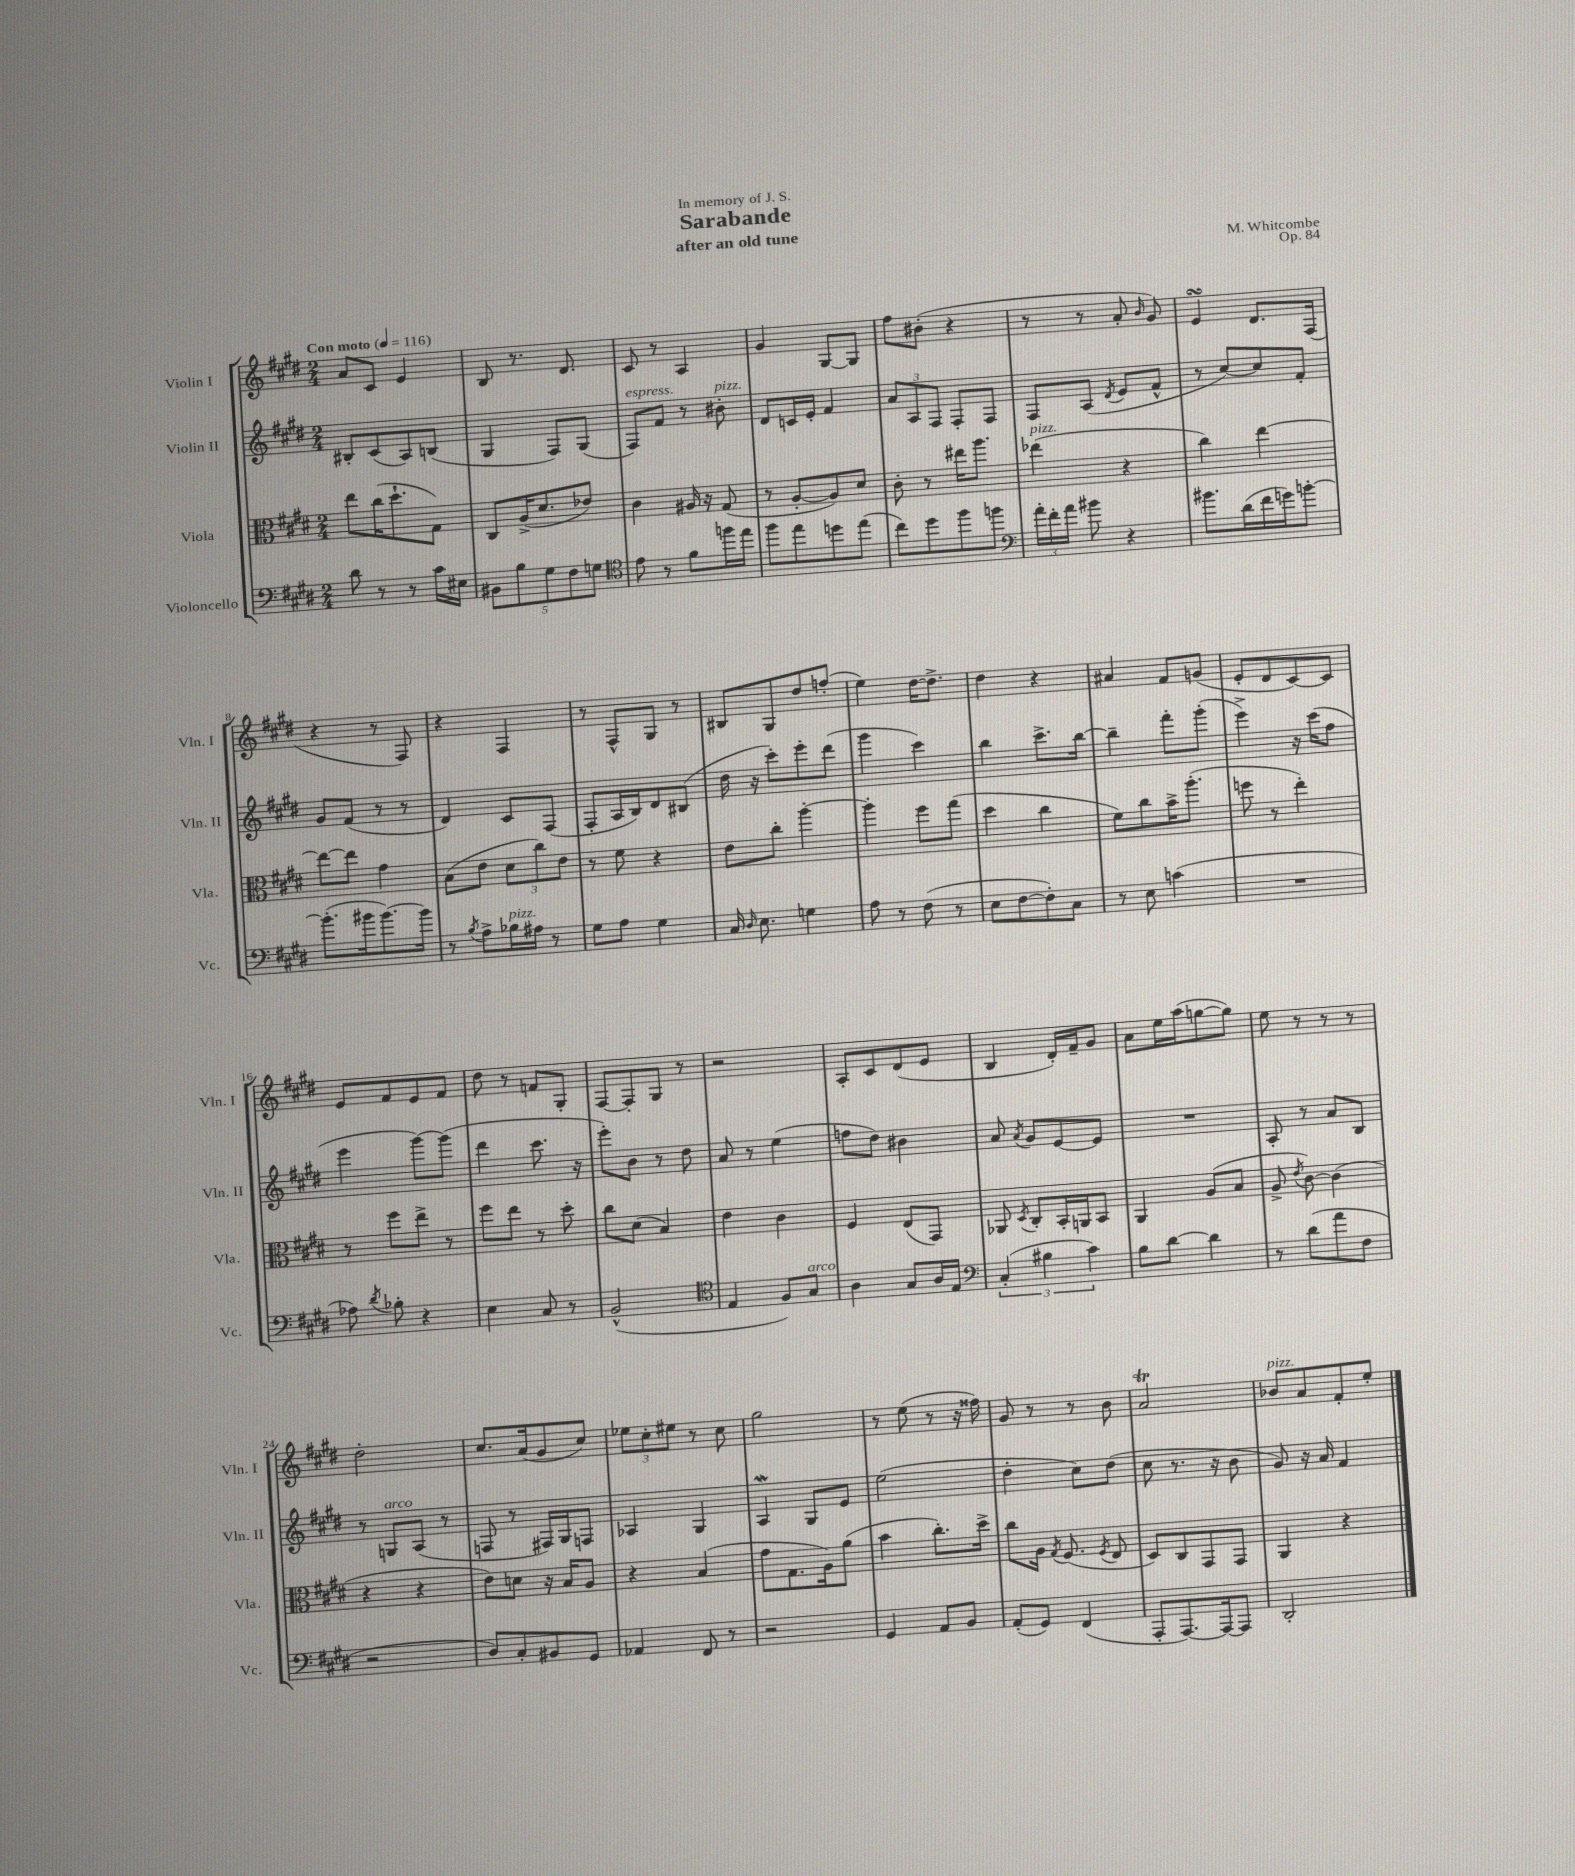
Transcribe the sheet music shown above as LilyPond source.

\header { title = "Sarabande" composer = "M. Whitcombe" subtitle = "after an old tune" dedication = "In memory of J. S." opus = "Op. 84" }
<<
\new StaffGroup <<
\new Staff = "s0" \with { instrumentName = "Violin I" shortInstrumentName = "Vln. I" } {
    \clef treble \key e \major \numericTimeSignature \time 2/4 \tempo "Con moto" 4 = 116
    \autoBeamOff a'8[ cis'8] e'4 |
    b8 r8. dis'8. |
    cis'8 r8 a4 |
    gis'4 gis8[~ gis8] |
    fis''8[ bis'8]-.( r4 |
    r8 r8 a'8-. \grace { b'16 } gis'8) |
    e'4\turn dis'8.[ fis16]( |
    r4 r8 fis8) |
    r4 fis4 |
    r8 fis8[-^ gis8] r8 |
    bis8[ gis8 dis''8 f''8]-.( |
    e''4) dis''16[~ dis''8.]-> |
    dis''4 r4 |
    ais'4 fis'8[ g'8]( |
    e'8[-. dis'8 cis'8~) cis'8] |
    e'8[ fis'8 e'8 fis'8] |
    dis''8 r8 f'8[ gis8]-. |
    fis8[~ fis8-. gis8] r8 |
    r2 |
    a8[-. cis'8 dis'8( e'8] |
    b4 dis'16[-.) fis'16-- gis'8] |
    a'8[ e''16 a''16( g''8~ g''8]) |
    e''8 r8 r8 r8 |
    dis''2-. |
    cis''8.[ a'16( gis'8 cis''8]) |
    \tuplet 3/2 { ees''8[ cis''8-. eis''8] } r8 cis''8 |
    gis''2 |
    r8 e''8( r8 r16 fisis''16) |
    gis'8 r8 r8 b'8 |
    a'2\trill |
    bes'8[^\markup { \italic "pizz." } a'8 fis'8-. e''8]-. \bar "|." |
}
\new Staff = "s1" \with { instrumentName = "Violin II" shortInstrumentName = "Vln. II" } {
    \clef treble \key e \major \numericTimeSignature \time 2/4
    \autoBeamOff bis8[-. cis'8( a8) b8]( |
    gis4 fis8[) gis8]( |
    fis8[^\markup { \italic "espress." }) fis'8] r8 bis'8-.^\markup { \italic "pizz." } |
    dis'8[ c'16 e'16]-. fis'4 |
    \tuplet 3/2 { a'8[ a8 fis8] } fis8[-. fis8] |
    fis8[ a8]( \acciaccatura { dis'8 } e'8[ fis'8]-^ |
    r8 cis''8[~) cis''8 fis'8]-. |
    gis'8[ fis'8]( r8 r8 |
    dis'4) cis'8[ fis8]( |
    fis8[-. a16 b16) dis'8 bis8]( |
    dis''16 r16 cis'''8[-.) e'''8-. dis'''8]( |
    gis'''4 cis'''4) |
    b''4 cis'''8.[-> b''16]~ |
    b''4-- fis'''8[-. gis'''8]-.( |
    e'''4->) r16 cis'''16[( fis''8] |
    e'''4 gis'''8[~) gis'''8]( |
    dis'''4 cis'''8. r16 |
    e'''8[-.) b'8] r8 dis''8 |
    a'8 r8 e''4( |
    f''8[ dis''8]) bis'4 |
    a'8 \acciaccatura { a'8 } gis'8[ e'8~ e'8] |
    R2 |
    a8-. r8 a'8[ b8] |
    r8 g8[^\markup { \italic "arco" } a8]( r8 |
    f8 r8 fis16[) gis16 f8] |
    aes4 gis4 |
    a4\mordent gis8[ e'8] |
    e''2( |
    dis''4-. cis''8[) dis''8]( |
    cis''8 r8. r16 b'8 |
    gis'8) r16 a'16 fis'4 \bar "|." |
}
\new Staff = "s2" \with { instrumentName = "Viola" shortInstrumentName = "Vla." } {
    \clef alto \key e \major \numericTimeSignature \time 2/4
    \autoBeamOff e''8[ cis''16( dis''8.-! gis8]) |
    cis8[ a16->( dis'8. ees'8]) |
    cis'4 ais16 r16 gis8( |
    r8 a8[~-. a8) dis'8] |
    cis'8-. r8 eis''16[ a''8.] |
    ees''4^\markup { \italic "pizz." }( r4 |
    cis''4) e''4~ |
    e''8[~ e''8] gis'4 |
    b8[( e'8] \tuplet 3/2 { dis'8[ cis''8) e'8] } |
    r8 fis'8 r4 |
    e'8[ cis''8]-. a''4~-. |
    a''4-. fis''8[ gis''8]( |
    dis''4 cis''4 |
    fis'8[) cis''8 b'16-> a''8.]-.( |
    f''8 r8 e''4-.) |
    r8 fis''8[ e''8]-> r8 |
    fis''8[ e''8] r8 dis''8-. |
    cis''8[ dis'8]( b4) |
    e'4 cis'4 |
    fis4 e8[( gis,8]) |
    aes,8 \acciaccatura { dis8 } cis8[-. b,16-. a,16 b,8] |
    a,4 a8[( b8] |
    a8-> \acciaccatura { e'8 } cis'8~) cis'4( |
    r4 r4 |
    e'8[) d'8] r16 b16[ a8] |
    r4 b4( |
    gis'8[ gis8. a16) a'8]( |
    b'4 cis''8.[-.) dis''16]-> |
    cis''8[ a16] \acciaccatura { gis8 } fis8.( \acciaccatura { fis8 } e8 |
    dis8[) cis8 gis,8 gis,8] |
    a,4 r4 \bar "|." |
}
\new Staff = "s3" \with { instrumentName = "Violoncello" shortInstrumentName = "Vc." } {
    \clef bass \key e \major \numericTimeSignature \time 2/4
    \autoBeamOff dis'8 r8 r8 cis'16[ eis16] |
    \tuplet 5/4 { bis,8[ b8 gis8 fis8 g8] } |
    \clef tenor e'8 r8 fis'8[ f''16 e''16] |
    fis''8[ e''8 d''8 e''8]( |
    cis''8[) dis''8 fis''8 f''8] |
    \clef bass \tuplet 3/2 { a'16[-. fis'16-. a'16] } bis'8 r4 |
    bis'8.[ dis'16( fis'16 g'16) b'8]~-. |
    b'8.[-.( bis'16 bis'8.~) bis'16] |
    r8 \acciaccatura { b8 } a8[-> bes16^\markup { \italic "pizz." } ais16] r8 |
    gis8[ a8] gis4 |
    cis16 \grace { dis16 } e8. g4 |
    a8 r8 fis8( r8 |
    e8[ fis8~ fis8-.) cis8] |
    r8 e8 c'4( |
    R2 |
    aes8) \acciaccatura { dis'8 } bes8-. r4 |
    e4 cis8 r8 |
    b,2-^( |
    \clef tenor e4 fis8[) gis8]^\markup { \italic "arco" } |
    a4 gis8[ a16 e16] |
    \clef bass \tuplet 3/2 { cis4-.( bis4 cis'4) } |
    b8[ dis'8]~ dis'4 |
    r8 dis'8[( a'8 fis8] |
    r2 |
    dis8[) cis8-. bis,8 gis,8] |
    aes,4 fis,8 r8 |
    r2 |
    gis,4 a,8[ b,8] |
    a,8[-.( gis,8]) fis,4( |
    a,,8[-. a,,8.~) a,,16~ a,,8] |
    dis,2-. \bar "|." |
}
>>
>>
